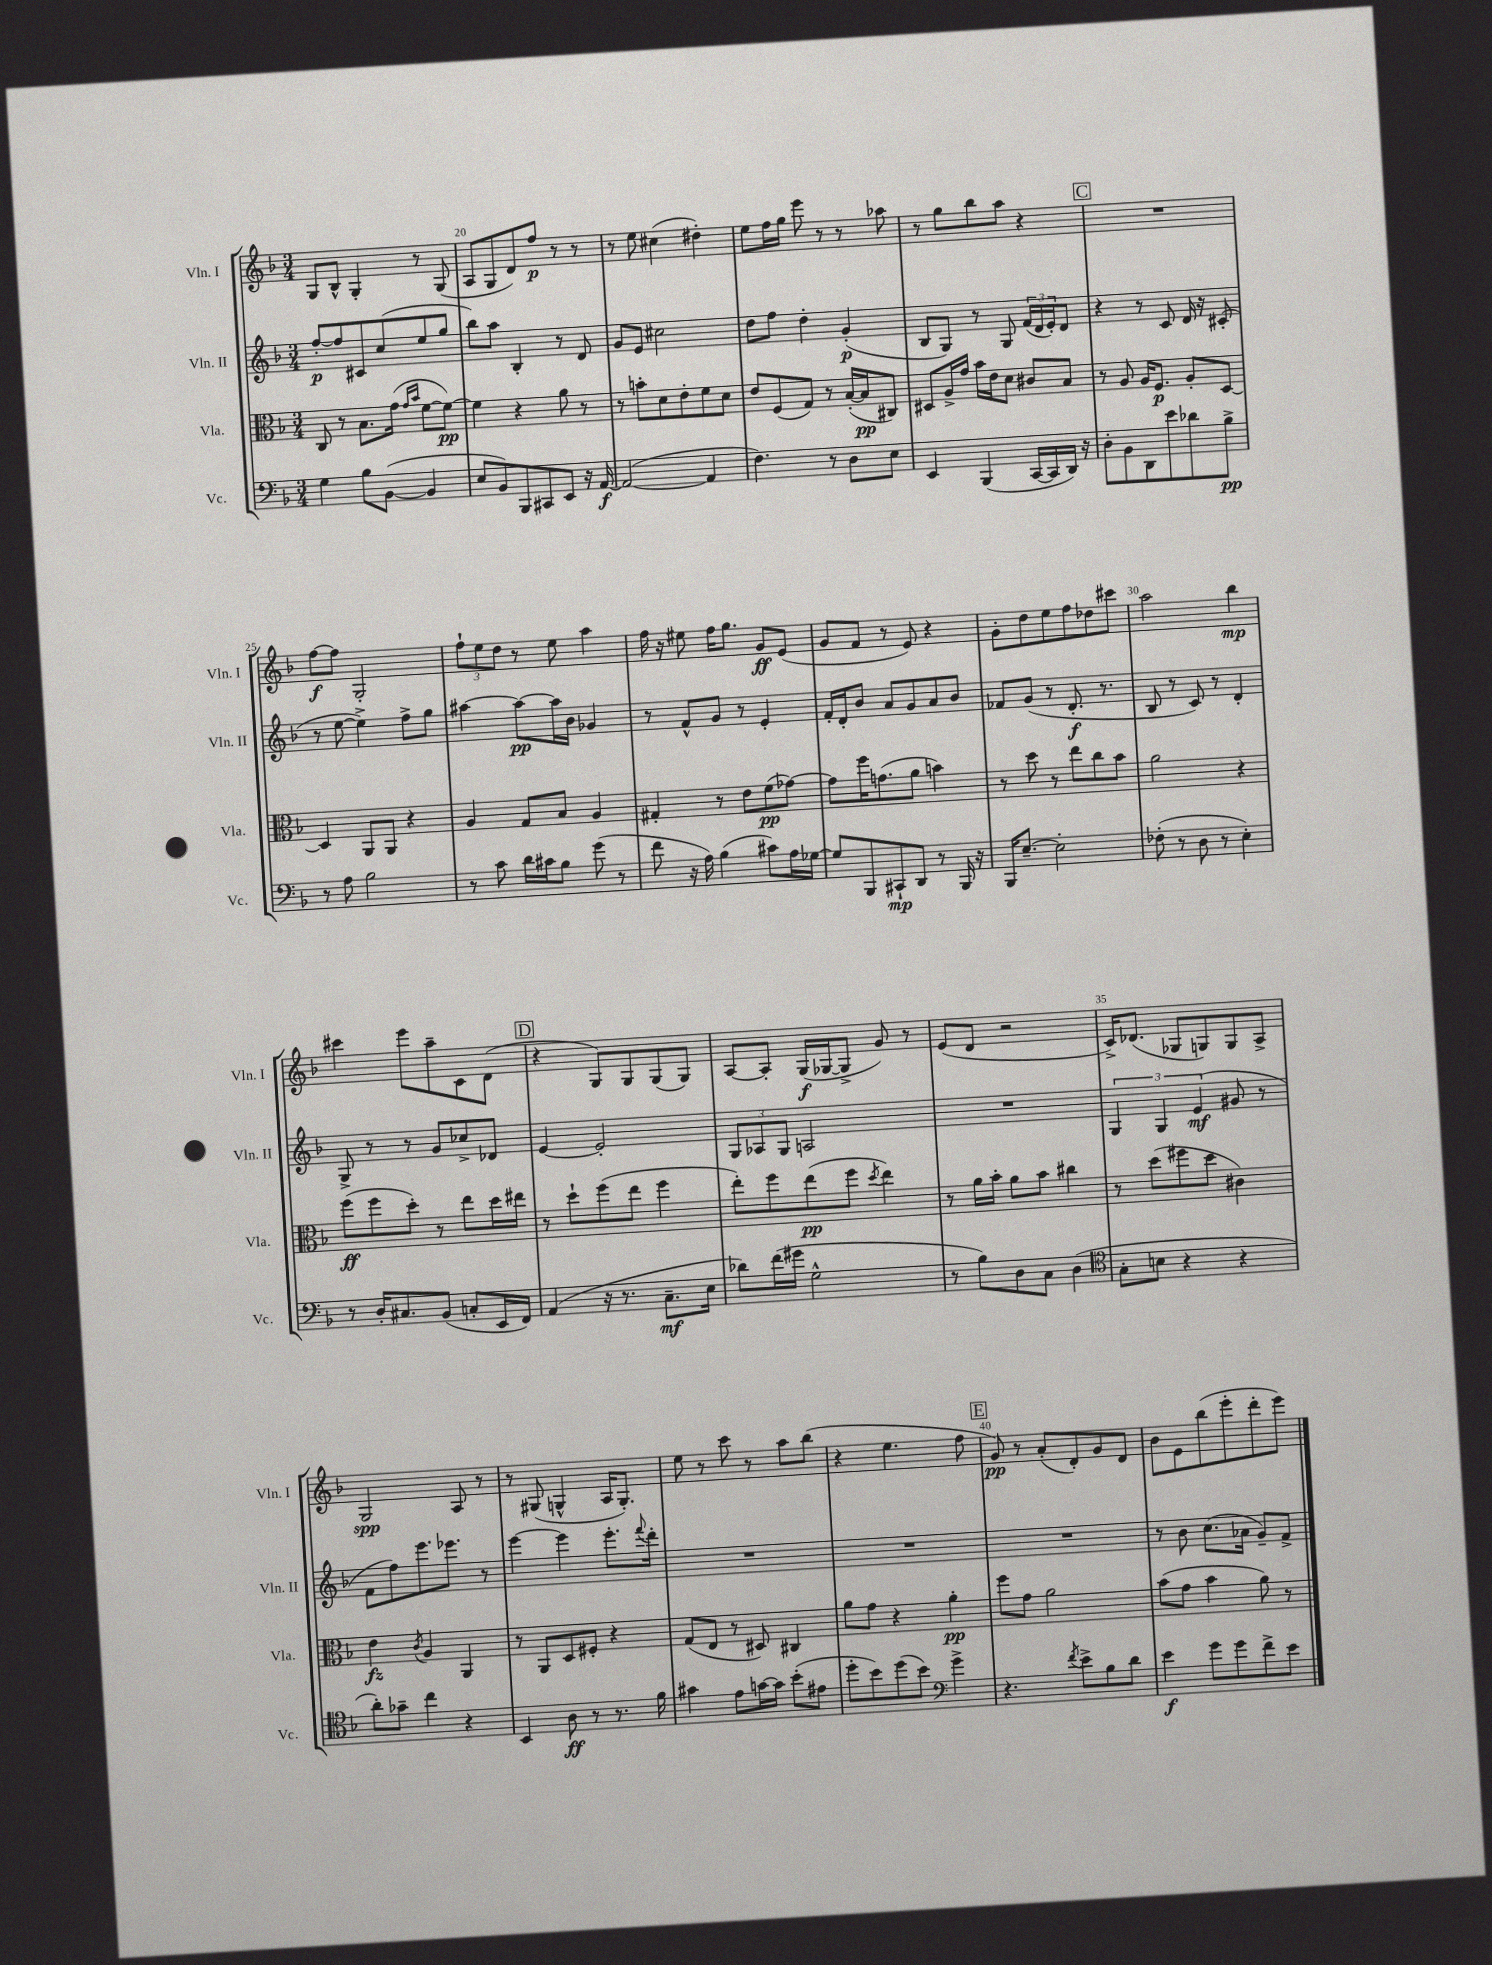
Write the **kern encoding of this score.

**kern	**kern	**kern	**kern
*staff4	*staff3	*staff2	*staff1
*clefF4	*clefC3	*clefG2	*clefG2
*k[b-]	*k[b-]	*k[b-]	*k[b-]
*M3/4	*M3/4	*M3/4	*M3/4
4G	8C	[8ff'	8G
.	8r	8ff]	8B-^^
8B-	8.B-	8c#	4G'
([8BB-	.	(8cc	.
.	(16g	.	.
.	16qqg	.	.
.	16qqb-	.	.
4BB-]	[8f	8ee	8r
.	8f_)	8gg	(8G
=	=	=	=
8E	4f]	8bb-)	8A
8BB-)	.	8aa	8G
8BBB-	4r	4B-'	8d)
8CC#	.	.	8ff
8EE	8a	8r	8r
16r	8r	8d	8r
[16AA	.	.	.
=	=	=	=
(2AA_	8r	8g	8r
.	8b'	8e	8ee
.	8d	2cc#	(4cc#
.	8e'	.	.
4AA]	8f	.	4dd#')
.	8d	.	.
=	=	=	=
4.F)	8e	8dd	8ee
.	(8F	8ff	16ff
.	.	.	16gg
.	8G)	4dd'	8eee
8r	8r	.	8r
8D	([16B-'	(4g'	8r
.	16B-]	.	.
8E	8C#)	.	8aa-
=	=	=	=
4EE	8D#	8B-	8r
.	16A^	8G)	8gg
.	16g	.	.
(4BBB-	16b-	8r	8bb-
.	16e	.	.
.	8d	8G	8aa
[16CC	8c#	(24f	4r
.	.	24d	.
16CC]	.	.	.
.	.	24e')	.
16DD)	8B-	8d	.
16r	.	.	.
=	=	=	=
8D'	8r	4r	2.r
8BB-	8A	.	.
8DD	16A	8r	.
.	8.F	.	.
8e	.	8c	.
8d-	8A'	16d	.
.	.	16r	.
8B-^	[8D	(8c#'	.
=	=	=	=
8r	4D]	8r	[8ff
8A	.	[8ee	8ff]
2B-	8AA	4ee^])	2G'
.	8AA	.	.
.	4r	8ff^	.
.	.	8gg	.
=	=	=	=
8r	4A	[4aa#	12ff`
.	.	.	12ee
8c	.	.	.
.	.	.	12dd
16d	8G	8aa#_	8r
16c#	.	.	.
8B-	8B-	16aa#]	8ee
.	.	16b-	.
(8g	4A	4g-	4aa
8r	.	.	.
=	=	=	=
8f	4G#'	8r	16ff
.	.	.	16r
16r	.	8f^^	8ee#
16A)	.	.	.
(4B-	8r	8g	16ff
.	.	.	8.gg
.	8e	8r	.
8c#)	(8f	4e'	8g
16A	[8g-)	.	(8e
[16G-	.	.	.
=	=	=	=
8G-]	8g-]	16f'	8g
.	.	16d'	.
8BBB-	16ff	8b-	8f
.	(8.g	.	.
8CC#`	.	8a	8r
8DD	8a	8g	8e)
8r	4b)	8a	4r
16BBB-	.	8b-	.
16r	.	.	.
=	=	=	=
16BBB-	8r	8f-	8g'
[8.E~	.	.	.
.	8dd	(8g	8dd
2E']	8r	8r	8ee
.	8ee	8.d'	8ff
.	8cc	.	8dd-
.	.	8.r	.
.	8b-	.	8ccc#
=	=	=	=
(8F-'	2a	8B-	2aa
8r	.	8r	.
8D	.	8c)	.
8r	.	8r	.
4E')	4r	4d'	4bb-
=	=	=	=
8r	(8ff	8G^	4ccc#
16D'	8ff	8r	.
8.C#	.	.	.
.	8dd')	8r	8eee
(8BB-	8r	8g	8aa~
8C'	8ee	8cc-^	8c
16EE	16dd	8d-	(8d
16FF)	16ee#	.	.
=	=	=	=
(4AA	8r	[4e	4r
.	8dd`	.	.
16r	(8ff	2e']	8G)
8.r	.	.	.
.	8ee	.	8G
8.C~	4ff	.	(8G
.	.	.	8G)
16E	.	.	.
=	=	=	=
8d-)	8ee')	12G	[8A
.	.	12A-	.
(16f	8ff	.	8A']
.	.	12G	.
16g#	.	.	.
2G^^	(8ee	2A	(16G
.	.	.	[16G-
.	8ff	.	8G-^]
.	8qdd	.	.
.	4ee)	.	8g)
.	.	.	8r
=	=	=	=
8r	8r	2.r	(8e
8B-)	16a	.	8d
.	16b-'	.	.
8D	8a	.	2r
8C	8b-	.	.
(4D	4cc#	.	.
=	=	=	=
*clefC4	*	*	*
8G'	8r	6G	16c^)
.	.	.	(8.d-
8B	(8dd	.	.
.	.	6G	.
4r	8ff#	.	8G-
.	.	(6e	.
.	8dd	.	8G)
4r	4c#)	8g#	8G
.	.	8r	8A^
=	=	=	=
8a')	4e	8f	2G
8g-~	.	8ff)	.
.	8qc	.	.
4cc	4A	8.eee	.
.	.	8.eee-	.
4r	4AA	.	8A
.	.	8r	8r
=	=	=	=
4BB-	8r	[4eee	8r
.	8AA	.	(8G#
8A	8D	4eee]	4G^^
8r	8F#'	.	.
8.r	4r	8.eee'	16A
.	.	.	8.G')
.	.	8qqfff	.
16f	.	16ddd'	.
=	=	=	=
4g#	(8G	2.r	8ee
.	8E	.	8r
8e	8r	.	8ccc
[16g	8D#)	.	8r
16g]	.	.	.
(8b-'	4C#	.	8aa
8e#	.	.	(8bb-
=	=	=	=
8dd'	8a	2.r	4r
8b-)	8g	.	.
(8dd	4r	.	4.ee
8b-)	.	.	.
*clefF4	*	*	*
4g^	4a'	.	.
.	.	.	8ff
=	=	=	=
4.r	8ff	2.r	8g)
.	8g	.	8r
.	2a	.	(8a'
8qf	.	.	.
8e^	.	.	8d')
8B-	.	.	8g
8d	.	.	8d
=	=	=	=
4e	(8b-	8r	8b-
.	8g	8b-	8e
8g	4b-	(8.cc	(8bb-
8g	.	.	8eee'
.	.	16a-	.
8f^	8a)	8g~)	8ddd'
8e	8r	8f^	8eee)
==	==	==	==
*-	*-	*-	*-
